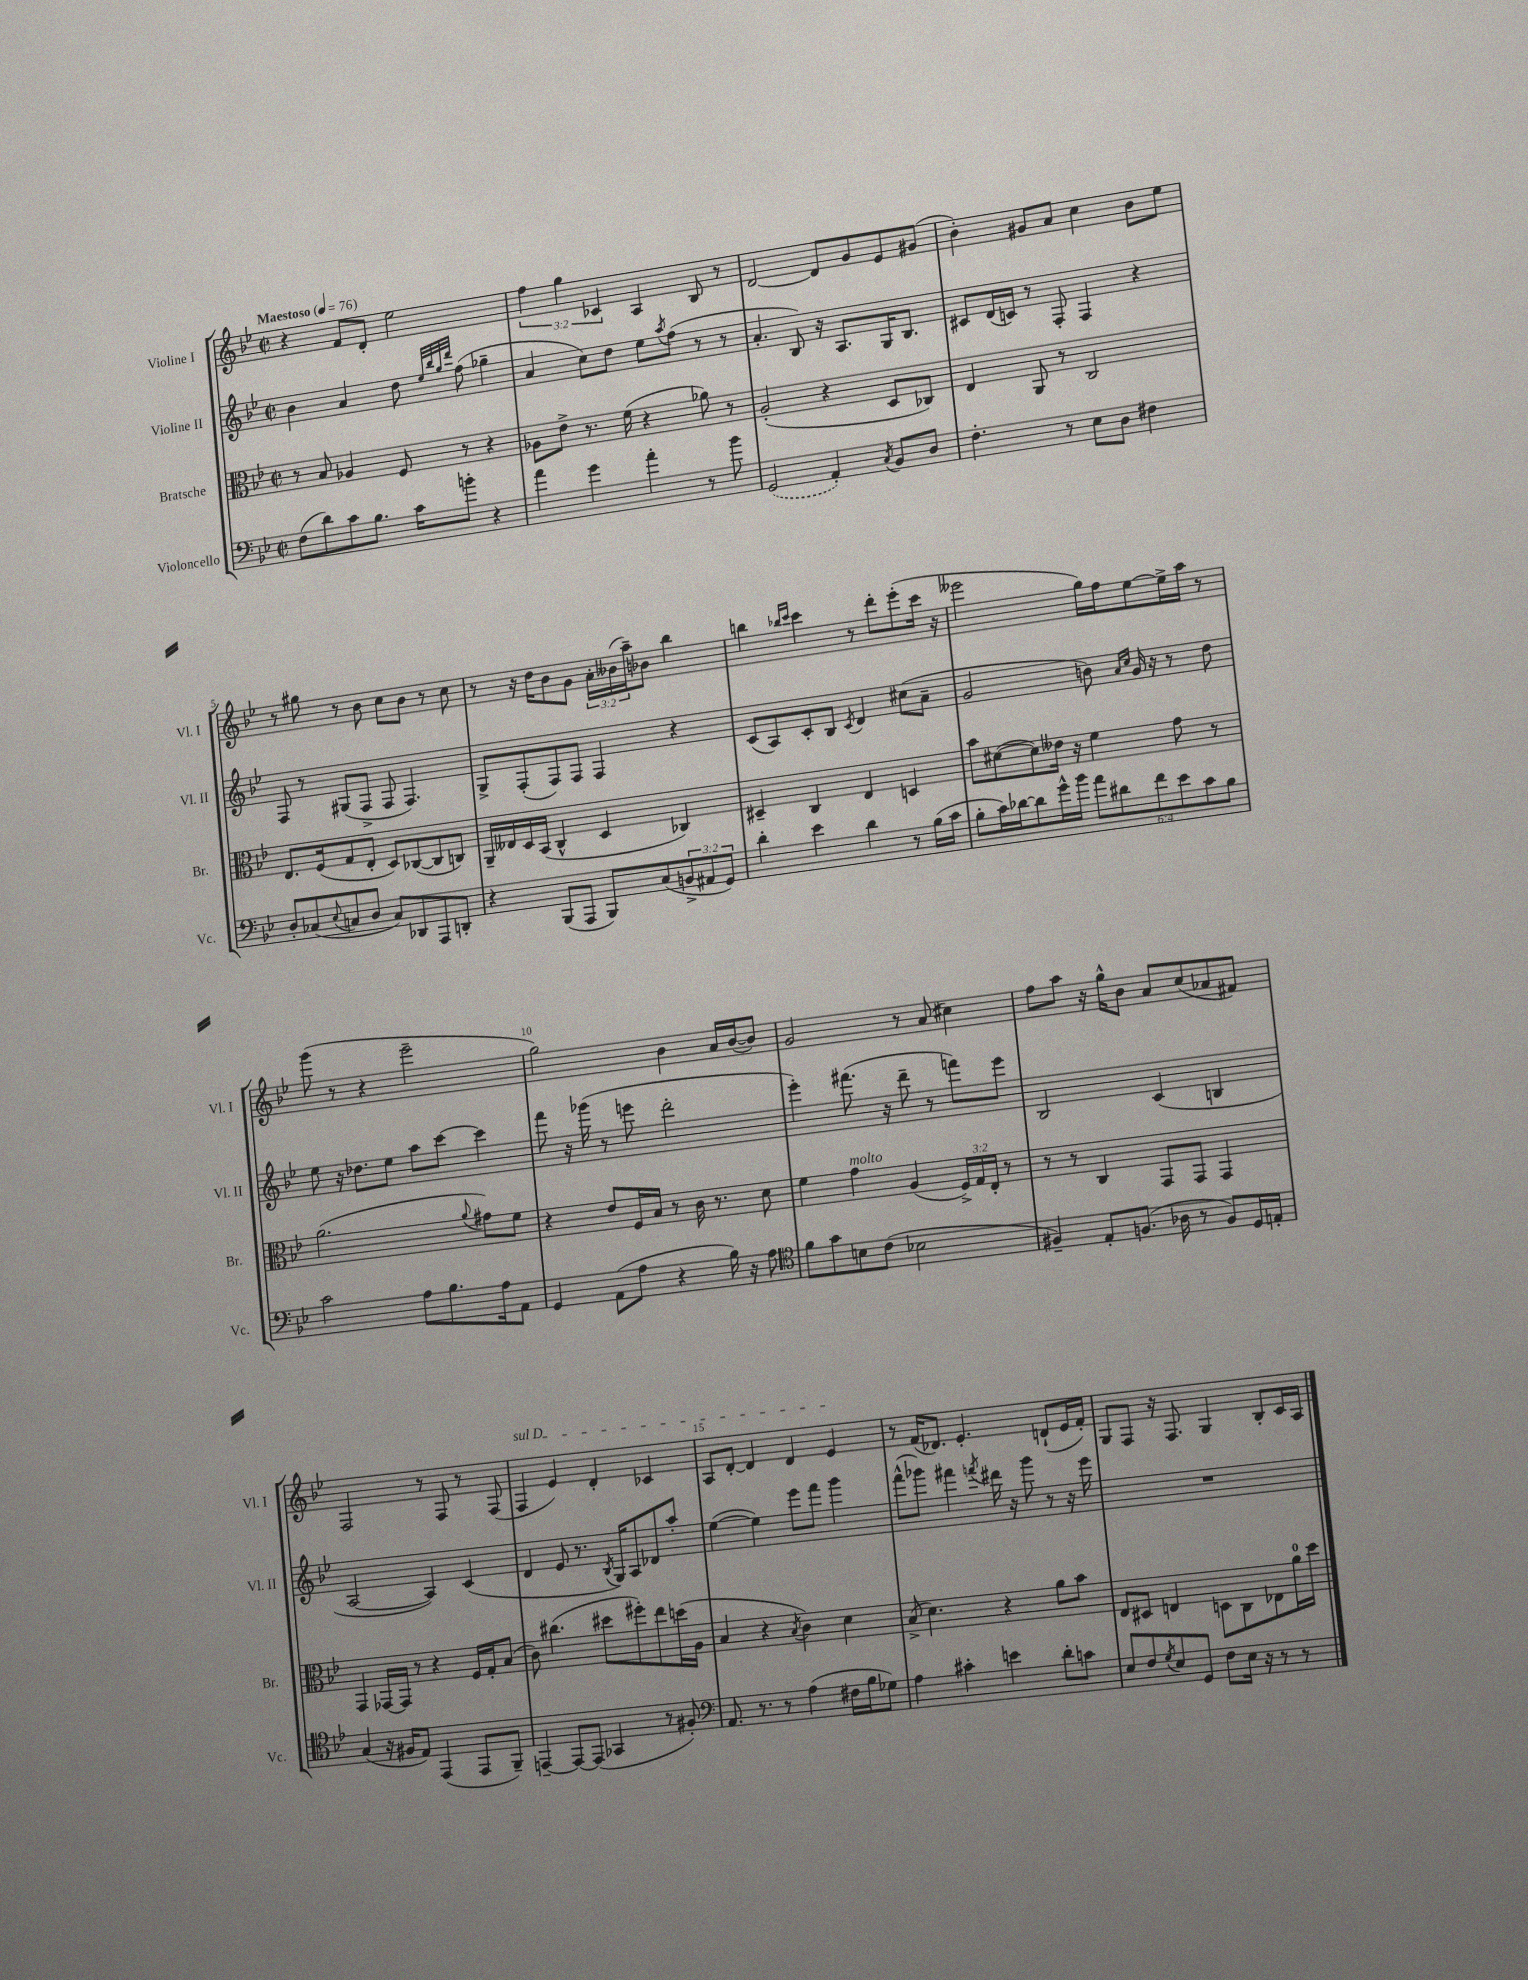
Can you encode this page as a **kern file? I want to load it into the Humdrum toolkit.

**kern	**kern	**kern	**kern
*staff4	*staff3	*staff2	*staff1
*clefF4	*clefC3	*clefG2	*clefG2
*k[b-e-]	*k[b-e-]	*k[b-e-]	*k[b-e-]
*M2/2	*M2/2	*M2/2	*M2/2
*met(c|)	*met(c|)	*met(c|)	*met(c|)
*MM76	*MM76	*MM76	*MM76
(8F	8r	4b-	4r
8d)	8B-	.	.
8c	4A-	4a	8f
8.B-	.	.	8d'
.	8F	8dd	2ee-
16c	.	.	.
.	.	32qqee-	.
.	.	32qqbb-	.
.	.	32qqgg	.
.	.	32qqddd	.
8b'	8r	(8ff	.
4r	4r	4gg-~	.
=	=	=	=
4a	8A-	4a	6ff
.	8e-^	.	.
.	.	.	6gg
4g	8.r	8cc)	.
.	.	.	6c-
.	.	8dd	.
.	(16f	.	.
4a'	4r	8ee-	4A
.	.	8qaa	.
.	.	(8ff	.
8r	8a-)	8r	8B-
8b-	8r	8r	8r
=	=	=	=
(2GG	(2A'	4.a'	[2d
.	.	8B-)	.
4AA')	4r	16r	8d]
.	.	8.A	.
.	.	.	8g
8qC	.	.	.
8BB-	8D	16G	8e-
.	.	8.B-	.
8D	8C-)	.	(8g#
=	=	=	=
4.F'	4E-	8c#	4b-')
.	.	(16d	.
.	.	16c)	.
.	8AA	8r	8g#
8r	8r	8F'	8a
8E-	2C	4F	4cc
8D	.	.	.
4F#	.	4r	8b-
.	.	.	8ee-
=	=	=	=
8D'	8.E-	8F	8r
(8C-	.	8r	8gg#
.	(16F	.	.
8qqE-	.	.	.
8C	8G	(8G#	8r
8D	8E-'	8F^	8b-
8C)	8D)	8F	8cc
8DD-	([8C-	4.F)	8b-
8AAA	8C-]	.	8r
8DD'	8C)	.	8cc
=	=	=	=
4r	16AA~	8G^	8r
.	16E--	.	.
.	16D	(8F'	16r
.	(16BB-	.	16dd
(8BBB-	4C^^	8F)	8b-
8AAA	.	8F	8g
8BBB-)	4D	4F	24a'
.	.	.	(24b--
.	.	.	24aa~)
(8C	.	.	8b-
12BB^	4C-)	4r	4bb-
12AA#	.	.	.
12GG)	.	.	.
=	=	=	=
4d'	4D#~	(8c	4bb
.	.	8A)	.
.	.	.	16qqbb-
.	.	.	16qqccc
4e-	4C	8c'	4ccc
.	.	8B-	.
.	.	8qc	.
4d	4E-	4d	8r
.	.	.	8ddd'
8r	4D	(8cc#	(8eee-'
(16B-	.	8a~	16ccc
16c	.	.	16r
=	=	=	=
8B-'	8b-	2g	2eee--
16c)	([8d#	.	.
[16d-	.	.	.
8d-]	8d#])	.	.
16g^^	16e--	.	.
16b-	16r	.	.
12a	4f	8b)	16gg)
.	.	.	16ff
12d#	.	.	.
.	.	16qqa	.
.	.	16qqcc	.
.	.	16g	[8ee-
12f	.	.	.
.	.	16r	.
12e-	8g	8r	16ee-^]
.	.	.	16aa
12c	.	.	.
.	8r	8dd	8r
12B-	.	.	.
=	=	=	=
2c	(2.a	8ee-	(8ggg
.	.	16r	8r
.	.	8.dd-	.
.	.	.	4r
.	.	8ee-	.
8A	.	8aa	2eee-~
8.B-	.	[8ccc	.
.	8qqa	.	.
.	8g#)	4ccc]	.
16A	.	.	.
8AA	8f	.	.
=	=	=	=
4GG	4r	8fff	2gg)
.	.	16r	.
.	.	(16ggg-	.
(8AA	8e-	8r	.
8A	16F	8eee	.
.	16B-	.	.
4r	8r	2ddd'	4b-
.	16c	.	.
.	8.r	.	.
16B-)	.	.	16a
16r	.	.	([16b-
8A	8d	.	8b-])
=	=	=	=
*clefC4	*	*	*
8f	4f	4eee-')	2g
8g	.	.	.
8B	4g	(8.fff#	.
(8c	.	.	.
.	.	16r	.
2B-	(4A	8ddd~	8r
.	.	8r	(8a
.	24F^)	8fff)	4cc#)
.	24G	.	.
.	24E-'	.	.
.	8r	8eee-	.
=	=	=	=
4F#~)	8r	2B-	8ff
.	8r	.	8aa
8E-'	4C	.	16r
.	.	.	16gg^^
(8.F	.	.	8b-
.	8GG	(4c	8a
16A-	.	.	.
8r	8GG	.	(8cc
8F)	4GG	4B	8a-
16D	.	.	8f#)
16E'	.	.	.
=	=	=	=
(4G	4GG	[2A	2F
16r	[16GG-	.	.
16F#	16GG-]	.	.
8E-)	8r	.	.
(4EE-	4r	4A])	8r
.	.	.	8F
8EE-	16F	(4c	8r
.	16G'	.	.
8FF~)	(8B-	.	(8F
=	=	=	=
[4EE~	8c)	4d	4F
.	(4.cc#	.	.
8EE_	.	8e-	4e-)
(8EE]	.	8.r	.
4GG-	8dd#	.	4d'
.	.	8qB-	.
.	.	16G)	.
.	8ff#')	8A	.
8r	8ee-	8d-	4c-
8F#')	(16dd	8aa'	.
.	16A	.	.
=	=	=	=
*clefF4	*	*	*
8.AA	4B-	([4ee-	8A
.	.	.	[8d'
8.r	.	.	.
.	4r	4ee-])	4d]
8r	.	.	.
.	8qB-	.	.
(4A	4c)	8eee-	4d
.	.	8fff	.
16F#	4d	4ggg	4e-
16B-	.	.	.
8G-)	.	.	.
=	=	=	=
4A	(8B-^	(8fff^^	8r
.	4.d)	8ggg-)	(16f
.	.	.	8.d-)
4c#'	.	4fff#	.
.	.	.	4.e-'
.	.	8qfff	.
4e	4r	16ddd#	.
.	.	16r	.
.	.	8ggg-	.
8d'	8a	8r	(8d`
8c	8b-	16r	16e-
.	.	16eee-	16f')
=	=	=	=
8E-	8E-	1r	8G
8F	8D#	.	8F
8qG	.	.	.
8E-	4E	.	16r
.	.	.	8.F
8GG	.	.	.
8F	8D	.	4G
16E-	8C	.	.
16r	.	.	.
8r	8E-	.	8B-'
8r	16a	.	16c
.	16dd	.	16A
==	==	==	==
*-	*-	*-	*-
